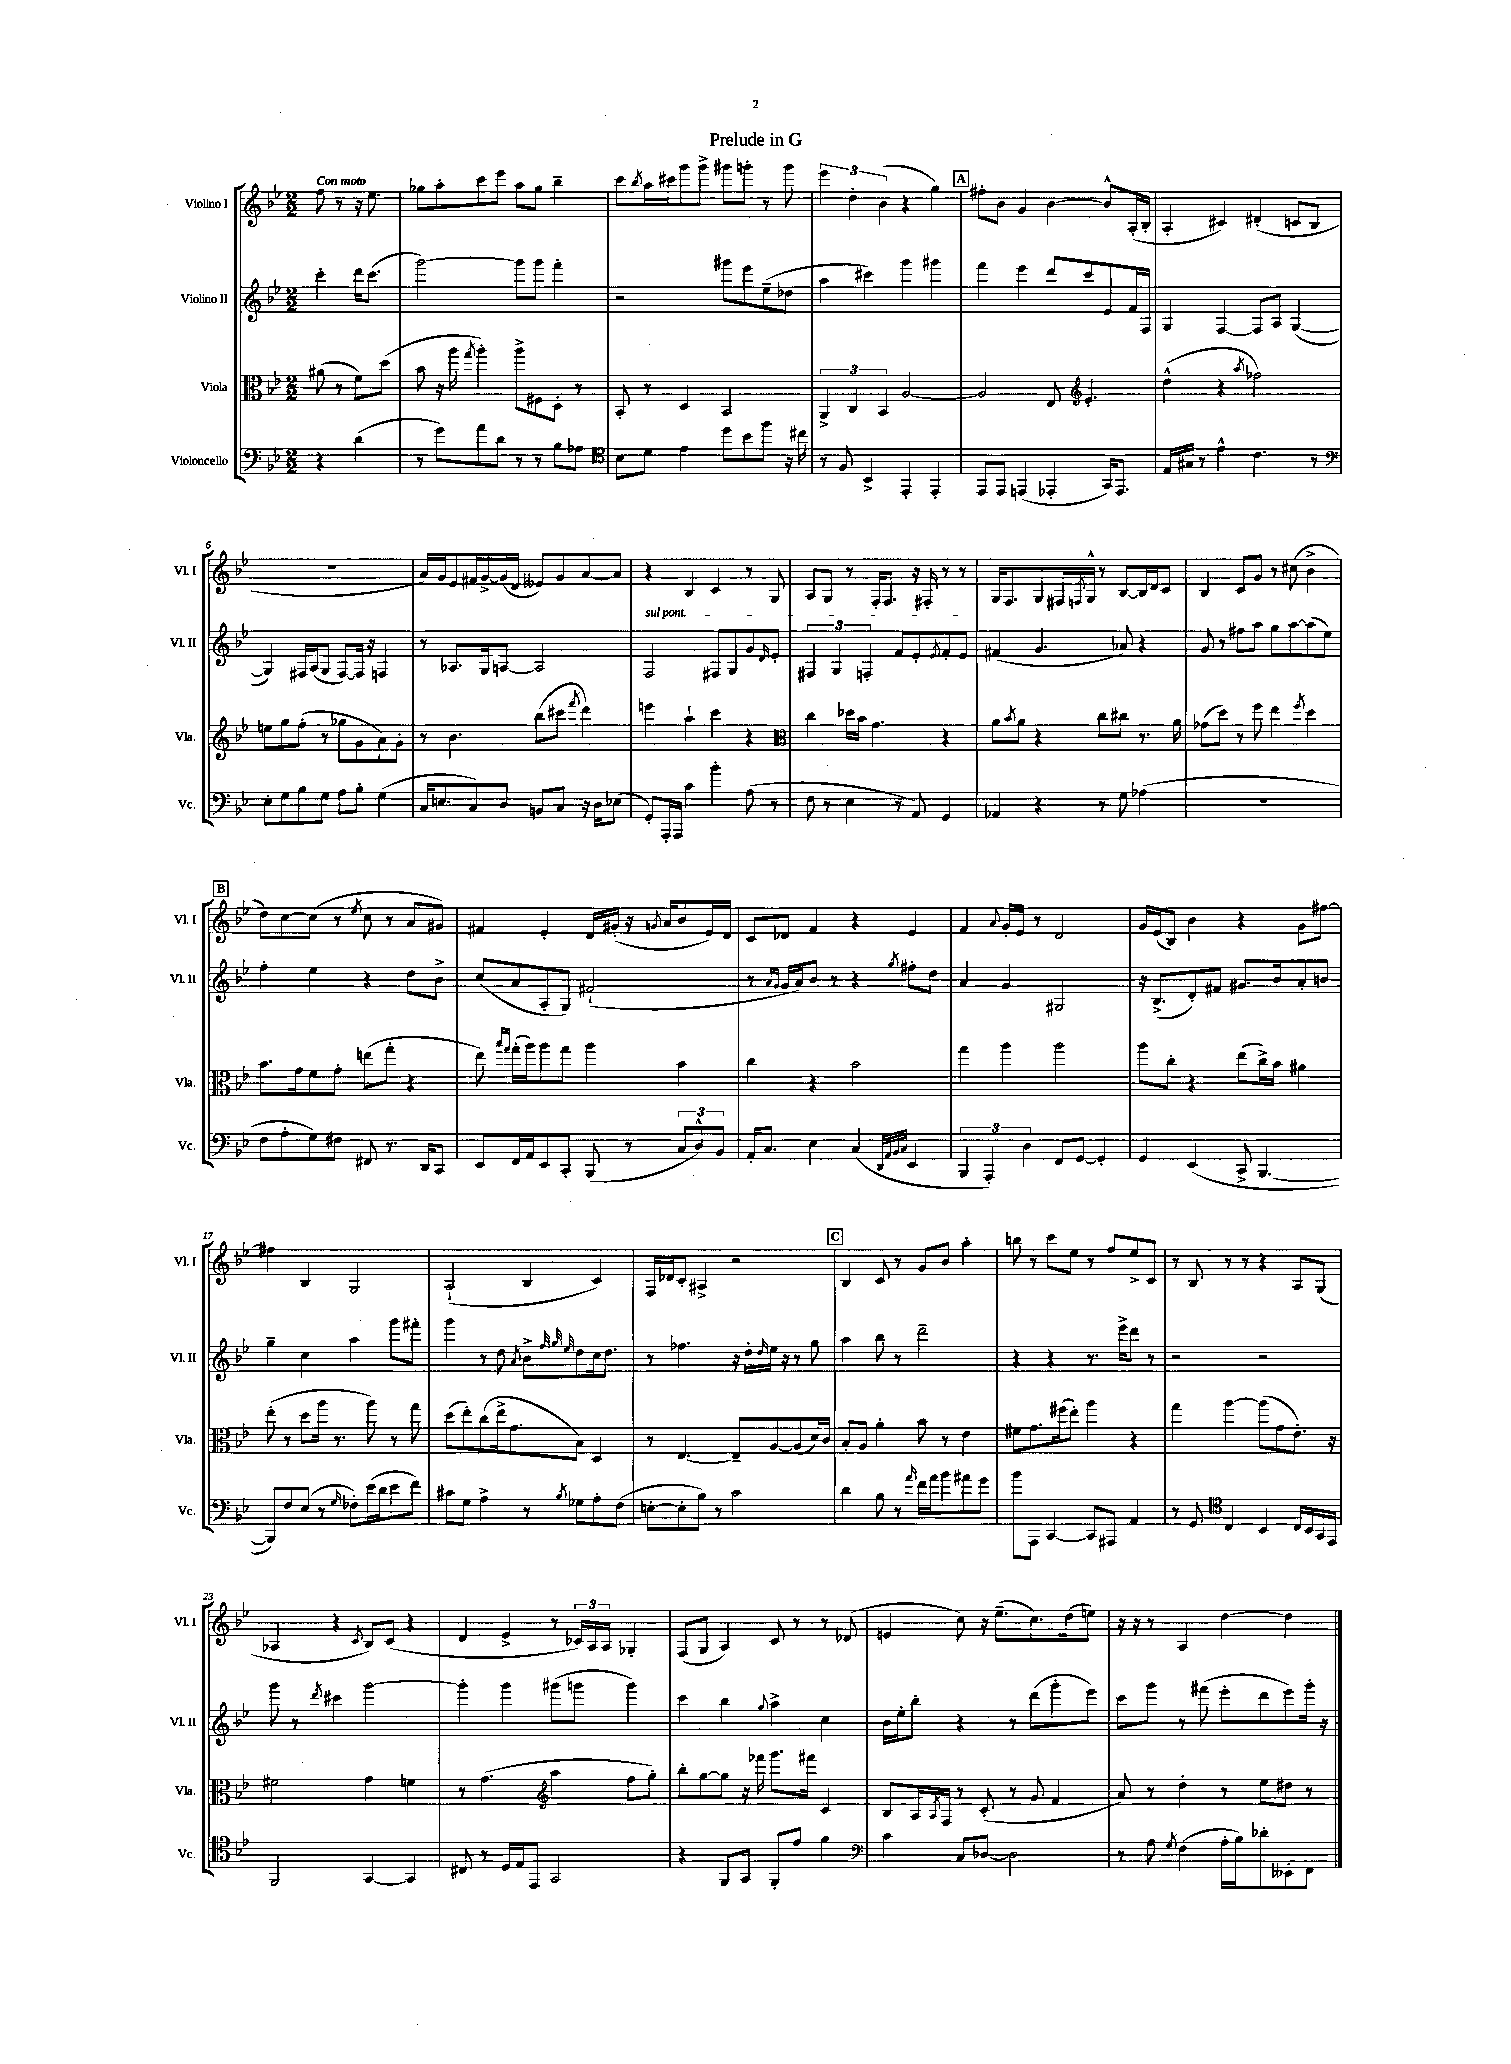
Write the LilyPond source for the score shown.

\header { title = "Prelude in G" }
<<
\new StaffGroup <<
\new Staff = "s0" \with { instrumentName = "Violino I" shortInstrumentName = "Vl. I" } {
    \clef treble \key bes \major \numericTimeSignature \time 2/2 \partial 2 \tempo "Con moto"
    f''8 r8 r16 ees''8. |
    ges''8 a''8-. c'''8 ees'''8 a''8 ges''8 bes''4-- |
    c'''8 \acciaccatura { bes''8 } a''16 cis'''16 g'''8 g'''8-> gis'''8 g'''8-. r8 g'''8 |
    \tuplet 3/2 { ees'''4 d''4-. bes'4( } r4 g''4) |
    \mark \markup { \box "A" } fis''8-. bes'8 g'4 bes'4~ bes'8-^ a16-.( bes16-. |
    a4-. cis'4) dis'4-.( c'8 bes8 |
    R1 |
    a'16) g'16 ees'8 fis'16 g'16~-> g'16( d'16 eeses'8) g'8 a'8~ a'8 |
    r4 bes4 c'4 r8 g8 |
    a8 g8 r8 f16-. f8. r16 fis16-. r8 r8 |
    g16 f8. g8 fis16 \acciaccatura { f8 } g16-^ r8 bes8~ bes16 d'16 c'8 |
    bes4 c'8 g'8 r8 cis''8( bes'4-> |
    \mark \markup { \box "B" } d''8) c''8~ c''8( r8 \acciaccatura { ees''8 } c''8 r8 a'8 gis'8) |
    fis'4 ees'4-. d'16 gis'16-.( r16 \acciaccatura { g'8 } a'16 bes'8 ees'16) d'16 |
    c'8 des'8 f'4 r4 ees'4 |
    f'4 \appoggiatura { a'8 } g'16-. ees'16 r8 d'2 |
    g'16 ees'16( bes8) bes'4 r4 g'8 fis''8~ |
    fis''4 bes4 g2 |
    a2-!( bes4 c'4) |
    f16 des'16 c'8-. ais4-> r2 |
    \mark \markup { \box "C" } bes4 c'8 r8 g'8 bes'8 a''4-. |
    b''8 r8 c'''8 ees''8 r8 f''8 ees''8-> c'8 |
    r8 bes8 r8 r8 r4 a8 g8( |
    aes4 r4 \acciaccatura { c'8 } bes8) c'8( r4 |
    d'4 ees'4-> r8 \tuplet 3/2 { ces'16) a16 a16 } ges4-. |
    f8( g8 a4) c'8 r8 r8 des'8( |
    e'4 c''8) r16 ees''8.--( c''8.) d''16( e''8) |
    r16 r16 r8 a4 d''4~ d''4 \bar "|." |
}
\new Staff = "s1" \with { instrumentName = "Violino II" shortInstrumentName = "Vl. II" } {
    \clef treble \key bes \major \numericTimeSignature \time 2/2 \partial 2
    c'''4-. d'''16 c'''8.( |
    g'''2~) g'''8 g'''8 f'''4-. |
    r2 gis'''8 ees'''8 ees''8--( des''8 |
    a''4 cis'''4) g'''4 gis'''4 |
    \mark \markup { \box "A" } f'''4 ees'''4 d'''8 c'''8 ees'8 f'16 f16 |
    g4 f4~ f8 a8 g4~( |
    g4) fis16 a16( g8 fis8~) fis16 r16 f4 |
    r8 aes8. g16 a8~ a2 |
    \once \override TextSpanner.bound-details.left.text = \markup { \italic "sul pont." } f2\startTextSpan fis8 g8 g'8 \grace { d'16 } ees'8-. |
    \tuplet 3/2 { fis4 g4 f4-. } f'8 ees'8-. \acciaccatura { ees'8 } f'8-. ees'8\stopTextSpan |
    fis'4( g'4. aes'8) r4 |
    g'8 r8 fis''8 a''8 g''8 a''8~ a''8( ees''8) |
    \mark \markup { \box "B" } f''4-. ees''4 r4 d''8 bes'8-> |
    c''8( a'8 a8-. g8) fis'2-!( |
    r8 \grace { a'16 g'16 } g'16 a'16) bes'8 r8 r4 \acciaccatura { g''8 } fis''8-. d''8 |
    a'4 g'4 gis2 |
    r16 bes8.->( d'8-.) fis'8 gis'8. bes'16 a'8-. b'8 |
    g''4-- c''4 a''4 g'''8 fis'''8-. |
    g'''4 r8 d''8 \acciaccatura { a'8 } bes'8-> \grace { f''32 g''32 ees''32 } d''8 c''16 d''8. |
    r8 fes''4. r16 d''16-. \grace { d''16 } ees''16 r16 r8 g''8 |
    \mark \markup { \box "C" } a''4 bes''8 r8 d'''2-- |
    r4 r4 r8. ees'''16-> d'''8 r8 |
    r2 r2 |
    g'''8 r8 \acciaccatura { d'''8 } cis'''4 g'''2~ |
    g'''4-. g'''4 gis'''8( g'''8 g'''4) |
    c'''4 bes''4 \appoggiatura { g''8 } a''4-> c''4 |
    bes'16 ees''16-. bes''8-. r4 r8 d'''8( g'''8-. ees'''8) |
    c'''8 g'''8 r8 fis'''8( ees'''8-. d'''8 ees'''8) g'''16-. r16 \bar "|." |
}
\new Staff = "s2" \with { instrumentName = "Viola" shortInstrumentName = "Vla." } {
    \clef alto \key bes \major \numericTimeSignature \time 2/2 \partial 2
    ais'8( r8 f'8) d''8( |
    bes'8 r16 a''16 \acciaccatura { g''8 } a''4-.) a''8-> fis8 d8-. r8 |
    bes,8-. r8 d4 bes,2 |
    \tuplet 3/2 { a,4-> c4 bes,4 } a2~ |
    \mark \markup { \box "A" } a2 ees8 \clef treble ees'4.-. |
    d''4-^( r4 \acciaccatura { a''8 } fes''2) |
    e''8 g''8 f''8-.( r8 ges''8 g'8 a'8) g'8-. |
    r8 bes'4. bes''8( cis'''8 \acciaccatura { f'''8 } d'''4) |
    e'''4 a''4-! c'''4 r4 |
    \clef alto c''4 des''16 bes'16 g'4. r4 |
    a'8 \acciaccatura { bes'8 } a'8 r4 c''8 cis''8 r8. a'16 |
    ges'8( d''8) r8 f''8 ees''4 \acciaccatura { f''8 } d''4 |
    \mark \markup { \box "B" } bes'8. g'16 f'8 g'8-. e''8( g''8-. r4 |
    ees''8) \grace { bes''16 g''16 } g''16-.( a''16) a''8 g''8 a''4 bes'4 |
    c''4 r4 bes'2 |
    g''4 a''4 a''2 |
    a''8 c''8-. r4 ees''8( c''16->) bes'16 ais'4 |
    ees''8-.( r8 d''8 a''16 r8. a''8) r8 g''8 |
    d''8( ees''8-.) c''8( ees''16-> g'8. bes8) d4 |
    r8 ees4.~ ees8-- a8~ a8( d'16) c'16 |
    \mark \markup { \box "C" } bes8-. a8 a'4-. bes'8 r8 ees'4 |
    fis'8 g'8. fis''16( ees''8-.) a''4 r4 |
    g''4 a''4~ a''8( g'8 ees'8.-.) r16 |
    fis'2 g'4 f'4 |
    r8 g'4.( \clef treble a''4 f''8 g''8-.) |
    bes''8-. g''8~ g''8 r16 fes'''16 g'''8. fis'''16 c'4 |
    bes8 a16 \acciaccatura { a8 } f16 r8 c'8-.( r8 g'8 f'4 |
    a'8) r8 d''4-. r8 ees''8 dis''8 r8 \bar "|." |
}
\new Staff = "s3" \with { instrumentName = "Violoncello" shortInstrumentName = "Vc." } {
    \clef bass \key bes \major \numericTimeSignature \time 2/2 \partial 2
    r4 d'4( |
    r8 g'8) a'8 d'8 r8 r8 bes8 aes8 |
    \clef tenor bes8 d'8 ees'4 d''8 bes'8 f''8 r16 cis''16 |
    r8 f8 bes,4-> ees,4-. ees,4-. |
    \mark \markup { \box "A" } ees,8 ees,8 e,4( ees,4-. g,16) ees,8. |
    ees16 gis16 r8 ees'4-^ c'4. r8 |
    \clef bass ees8-. g8 bes8 g8 a8 bes8-. g4( |
    c16 e8. c8) d8 b,8 c8 r16 d16 ees8( |
    g,8-.) a,,16-. a,,16 c'4 bes'4-. a8( r8 |
    f8 r8 ees4 r8 a,8) g,4 |
    aes,4 r4 r8 g8 aes4( |
    R1 |
    \mark \markup { \box "B" } f8 a8-. g8) fis8 fis,8 r8. d,16 c,8 |
    ees,8 f,16 a,16 ees,8 c,8-. bes,,8( r8 \tuplet 3/2 { c8 d8-^) bes,8 } |
    a,16-. c8. ees4 c4( \grace { d,32 a,32 bes,32 c32 } ees,4 |
    \tuplet 3/2 { bes,,4 a,,4-.) d4 } f,8 g,8~ g,4-. |
    g,4 ees,4( c,8-> bes,,4.~ |
    bes,,8) f8 ees8( r8 \grace { g16 } fes8-.) ees'16( d'16 ees'8 f'8) |
    cis'8 g8 a4-> r8 \acciaccatura { bes8 } ges8 a8-. f8( |
    e8~-. e8-. bes8) r8 c'2 |
    \mark \markup { \box "C" } d'4 bes8 r8 \grace { a'16 } f'16 a'16 bes'8 ais'8 g'8 |
    bes'8 a,,8 c,4~ c,8 ais,,8 a,4 |
    r8 g,8 \clef tenor c4 bes,4 c16 bes,16 g,16 ees,16 |
    f,2 g,4~ g,4 |
    cis8 r8 d16 ees16 ees,8 g,2 |
    r4 f,8 g,8 f,8-. ees'8 f'4 |
    \clef bass c'4 c8 des8~ des2 |
    r8 a8 \acciaccatura { g8 } f4( a16-. bes16) des'8-. eeses,8-. f,8 \bar "|." |
}
>>
>>
